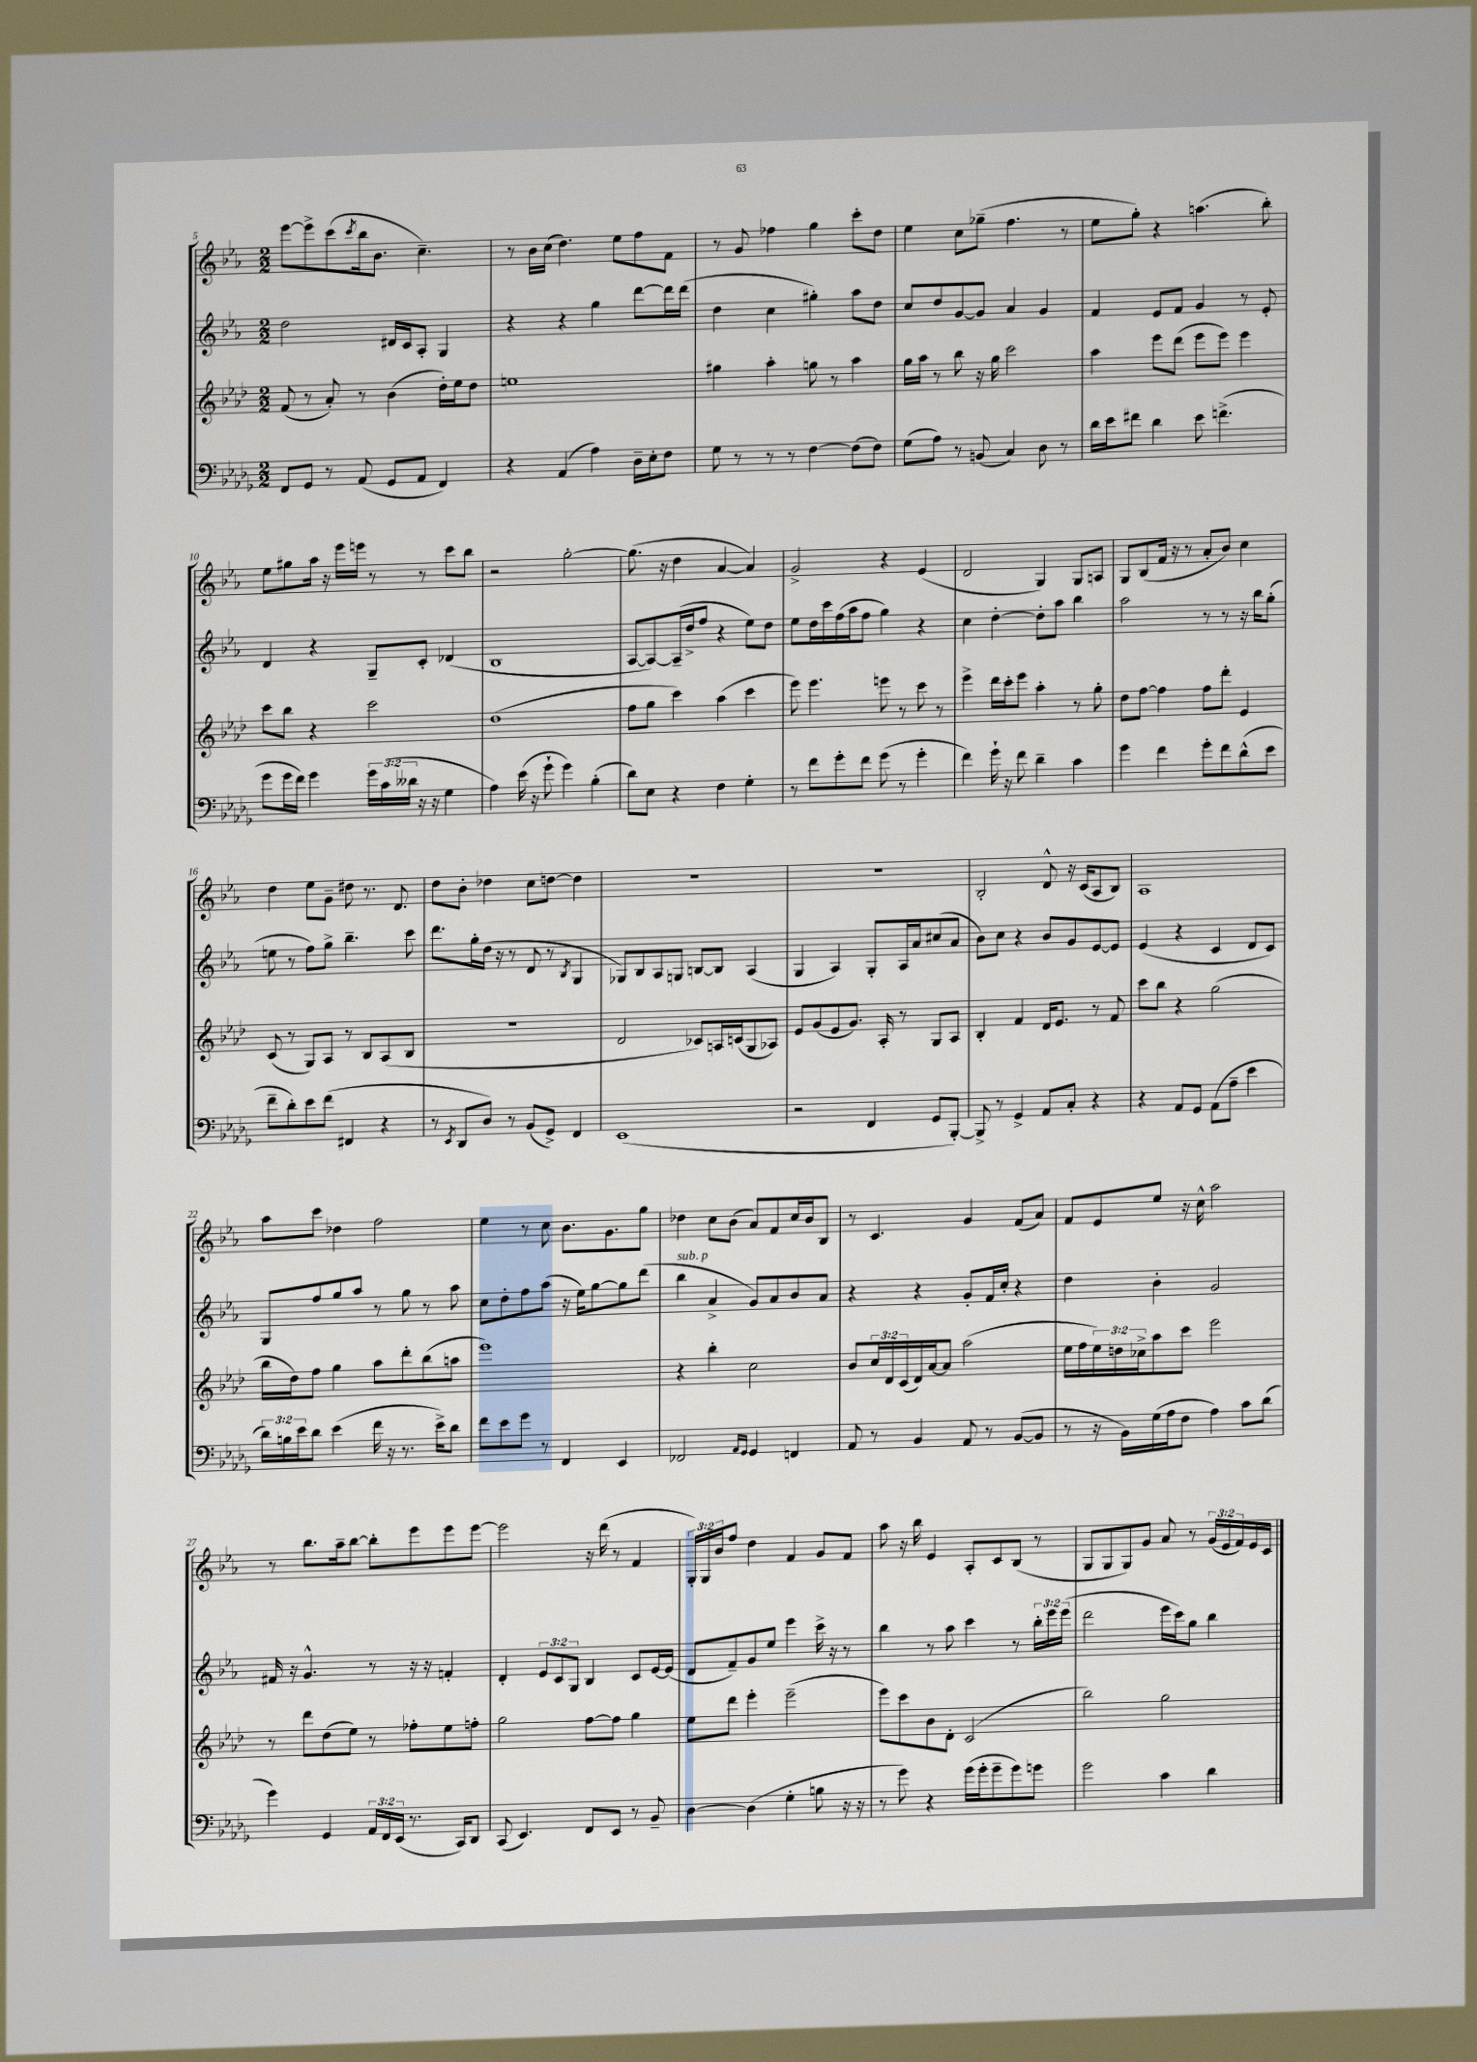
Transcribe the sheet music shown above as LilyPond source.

<<
\new StaffGroup <<
\new Staff = "s0" {
    \clef treble \key ees \major \numericTimeSignature \time 2/2 \override Staff.TupletNumber.text = #tuplet-number::calc-fraction-text
    ees'''8~ ees'''8-> c'''8( \acciaccatura { c'''8 } bes''16 bes'8. c''4.--) |
    r8 bes'16 c''16( d''4.) ees''8 f''8 f'8 |
    r8 g'8 fes''4 g''4 c'''8-. d''8 |
    ees''4 c''8 ges''8--( f''4. r8 |
    ees''8 g''8-.) r4 a''4.( bes''8-.) |
    ees''8 gis''8 aes''16 r16 ees'''16 e'''16 r8 r8 c'''8 bes''8 |
    r2 g''2~-. |
    g''8.( r16 d''4 aes'4~ aes'4) |
    g'2-> r4 ees'4( |
    d'2 g4) g8 a8 |
    g8 bes8( f'16 r16 r8 aes'8-. bes'8) c''4 |
    d''4 ees''8 g'8-- dis''8 r8. d'8. |
    d''8 bes'8-. des''4 c''8 d''8~ d''4 |
    r1 |
    R1 |
    bes2-. d'8-^ r16 c'16( aes8 bes8) |
    aes1 |
    aes''8 c'''8 des''4 f''2 |
    ees''4 r8 c''8 bes'8. g'8. g''8 |
    des''4 c''8 bes'8( aes'8) f'8 c''16 bes'16 bes8 |
    r8 c'4. g'4 f'8( aes'8) |
    f'8 ees'8 ees''8 r16 c''16-^ aes''2 |
    r8 bes''8. aes''16-- bes''8~ bes''8-. ees'''8 ees'''8 ees'''8~ |
    ees'''2 r16 d'''16( r8 f'4 |
    \tuplet 3/2 { g16-.) g16 bes'16 } f''8 d''4 f'4 g'8 f'8 |
    aes''8 r16 bes''16 ees'4 aes8-. c'8 bes8( r8 |
    g8 g8 g8) g'8 aes'8 r8 \tuplet 3/2 { g'16( ees'16 f'16) } ees'16 c'16 \bar "|." |
}
\new Staff = "s1" {
    \clef treble \key ees \major \numericTimeSignature \time 2/2 \override Staff.TupletNumber.text = #tuplet-number::calc-fraction-text
    d''2 dis'16 c'16 aes8-. g4 |
    r4 r4 g''4 d'''8~ d'''16 d'''16( |
    d''4 c''4 gis''4-.) aes''8 d''8 |
    c''8 d''8 g'8~ g'8 aes'4 g'4 |
    f'4 ees'8 f'8 g'4 r8 ees'8-. |
    d'4 r4 g8-- c'8-. des'4( |
    bes1 |
    aes8~ aes8~) aes16--( d''16-> f''8 r4 ees''8) d''8 |
    ees''8 d''16 c'''16 f''16( aes''16 f''8 g''4) r4 |
    c''4 d''4~-. d''8-. aes''8 bes''4 |
    aes''2 r8 r8 r16 bes''16 g''8-.( |
    e''8 r8 f''8) g''8-> bes''4.-- c'''8 |
    d'''8. g''16-. d''16( r16 r8 d'8 r8 \acciaccatura { bes8 } g4 |
    ges8) bes8 aes8 g8 b8~ b8 aes4( |
    g4 aes4) g8-. aes16 aes'16 cis''8( aes'8 |
    bes'8) c''8 r4 bes'8 g'8 ees'8~ ees'8 |
    ees'4( r4 c'4 d'8 c'8) |
    g8 f''8 g''8 aes''8 r8 g''8 r8 aes''8 |
    c''8 d''8-. f''8 aes''8( r16 ees''16) g''8~ g''8 d'''8( |
    bes''4^\markup { \italic "sub. p" } aes'4-> g'8) aes'8 bes'8 aes'8 |
    r4 r4 g'8-. f'16 c''16-. r4 |
    d''4 bes'4-. g'2 |
    fis'16 r16 g'4.-^ r8 r16 r16 f'4-. |
    d'4-. \tuplet 3/2 { ees'8 c'8 g8 } bes4 c'8 ees'16~ ees'16( |
    d'8 f'8--) g'8 ees''8 ees'''4 c'''16-> r16 r8 |
    bes''4 r8 aes''8 c'''4 r8 \tuplet 3/2 { bes''16-. ees'''16 ees'''16( } |
    d'''2 ees'''16 c'''16) g''8 bes''4 \bar "|." |
}
\new Staff = "s2" {
    \clef treble \key aes \major \numericTimeSignature \time 2/2 \override Staff.TupletNumber.text = #tuplet-number::calc-fraction-text
    f'8( r8 aes'8-.) r8 bes'4( des''16-.) ees''16 des''8 |
    e''1 |
    gis''4 aes''4-. g''8 r8 aes''4 |
    g''16 aes''16 r8 bes''8 r16 g''16 c'''2 |
    aes''4 ees'''8 des'''8( ees'''8 ees'''8) ees'''4 |
    c'''8 bes''8 r4 c'''2 |
    des''1( |
    f''8 g''8 c'''4) aes''4( c'''4 |
    ees'''8) ees'''4. e'''8 r8 c'''8 r8 |
    ees'''4-> des'''16 c'''16-. ees'''8 aes''4-. r8 g''8-. |
    des''8 f''8~ f''4 f''8 des'''8-. ees'4 |
    c'8( r8 g8) aes8 r8 bes8 aes8( bes8 |
    R1 |
    des'2 ces'8) a16 c'16( g8 aes8) |
    ees'8 g'8( ees'8 g'8.) aes16-. r8 g8 aes8 |
    bes4-. f'4 des'16 ees'8. r8 f'8 |
    c'''8 bes''8 r4 g''2( |
    bes''16 des''16) f''8 g''4 aes''8 des'''8-. bes''8( a''8 |
    ees'''1) |
    r4 bes''4-. c''2 |
    bes'8 \tuplet 3/2 { c''16 des'16 c'16( } des'16) aes'16~ aes'8 aes''2( |
    ees''16 f''16 \tuplet 3/2 { ees''16) d''16 ces''16-> } aes''8 c'''8 ees'''2 |
    r8 des'''8 des''8( ees''8) r8 fes''8-. ees''8 f''8-. |
    g''2 f''8~ f''8 g''4 |
    ees''8 des'''8 ees'''4-. ees'''2--( |
    ees'''8) c'''8 bes'8 des'8-. c'2( |
    bes''2) g''2 \bar "|." |
}
\new Staff = "s3" {
    \clef bass \key des \major \numericTimeSignature \time 2/2 \override Staff.TupletNumber.text = #tuplet-number::calc-fraction-text
    f,8 ges,8 r8 aes,8( ges,8 aes,8 f,4) |
    r4 aes,4( aes4) des16-- ees16-. f8 |
    ges8 r8 r8 r8 f4~ f8( f8) |
    ges8( aes8) r8 b,8( c4) des8 r8 |
    des'16 ees'16 fis'8 des'4 ees'8 f'4.->( |
    ges'8 ges'16 f'16) ges'4 \tuplet 3/2 { ges'16 c'16( deses'16 } r16 r16 ges4 |
    aes4) ees'16( r16 ges'8-! ges'4) bes4-.( |
    des'8) ees8 r4 f4 ges4-. |
    r8 f'8 ges'8-. f'8 ges'8( r8 ges'4-. |
    f'4) ges'16-! r16 f'8 des'4-- c'4 |
    ges'4 f'4 ges'8-. f'8 des'8-^( ees'8 |
    f'8-- des'8-.) ees'8 f'8( fis,4 r4 |
    r8 \acciaccatura { ees,8 } des,8 des8) r8 bes,8( ges,8->) f,4 |
    ees,1( |
    r2 f,4 ges,8 bes,,8~-.) |
    bes,,8-> r8 ges,4-> aes,8 c8-. r4 |
    r4 aes,8 ges,8 aes,8( aes8-- ees'4 |
    \tuplet 3/2 { des'16) b16 ees'16 } des'8 ees'4( f'16 r16 r8. ees'16->) des'8 |
    f'8 ees'8 ges'8 r8 f,4 ees,4 |
    fes,2 \grace { aes,16 ges,16 } ges,4 f,4 |
    aes,8 r8 bes,4 aes,8 r8 bes,8~( bes,8 |
    r8 r16 bes,16) ges16( aes16 f8 aes4) c'8 des'8( |
    ges'4) ges,4 \tuplet 3/2 { aes,16 f,16 ees,16( } r8. c,16) des,8 |
    c,8( ees,4.) f,8 ees,8 r8 bes,8-- |
    des4~ des4( ges4-. b8 r16 r16 |
    r8 ges'8) r4 ges'16( ges'16-. ges'8-- ges'8) g'8 |
    ges'2 c'4 des'4 \bar "|." |
}
>>
>>
\layout { \context { \Score currentBarNumber = #5 } }
